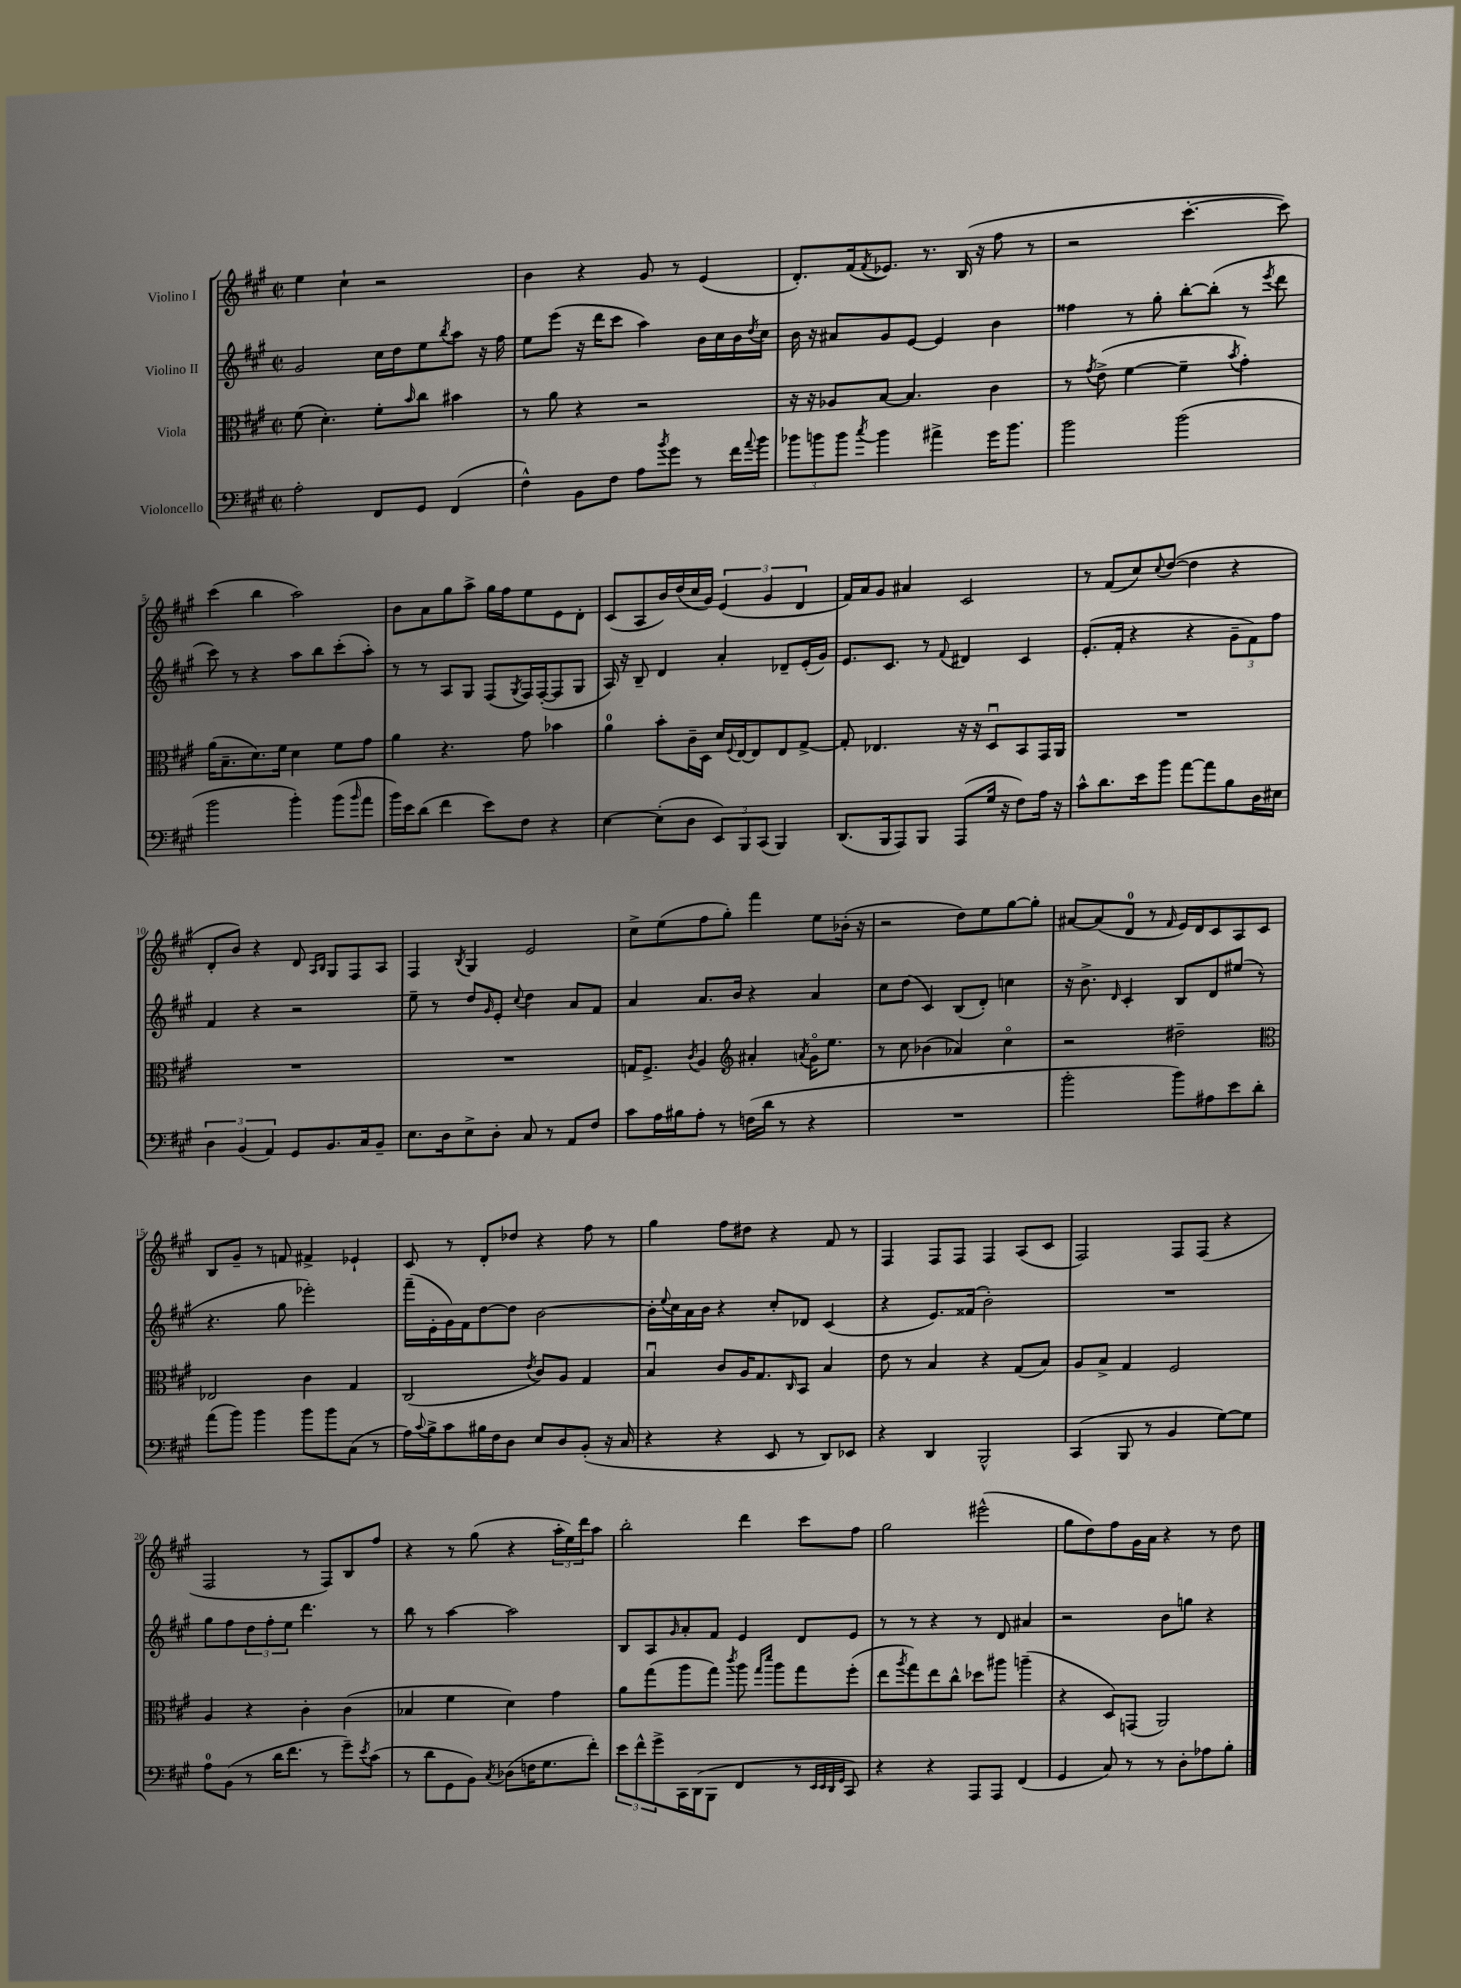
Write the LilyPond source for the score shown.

<<
\new StaffGroup <<
\new Staff = "s0" \with { instrumentName = "Violino I" } {
    \clef treble \key a \major \defaultTimeSignature \time 2/2
    e''4 cis''4-! r2 |
    b'4 r4 gis'8 r8 e'4( |
    d'8.-.) fis'16( \acciaccatura { fis'8 } ees'8.) r8. b16( r16 fis''8 r8 |
    r2 cis'''4.~-. cis'''8) |
    cis'''4( b''4 a''2) |
    b'8 a'8 gis''8 a''8-> gis''16 fis''16 e''8 e'8 d'8-. |
    cis'8( a8 b'16) d''16( cis''16 gis'16) \tuplet 3/2 { e'4( gis'4 d'4 } |
    fis'16) a'16 gis'8 ais'4 cis'2 |
    r8 fis'8( cis''8) \appoggiatura { cis''8 } d''8~( d''4 r4 |
    d'8-. b'8) r4 d'8 \grace { a16 b16 } gis8 fis8 a8 |
    fis4 \acciaccatura { b8 } gis4 e'2 |
    cis''8-> e''8( fis''8 gis''8-.) fis'''4 e''8 bes'16-.( r16 |
    r2 d''8) e''8 gis''8~ gis''8-. |
    ais'8~ ais'8( d'8-0 r8 \grace { fis'16 } e'16) d'16 cis'8 a8 cis'8 |
    b8 gis'8-- r8 f'8 fis'4-> ees'4-! |
    cis'8 r8 d'8-. des''8 r4 fis''8 r8 |
    gis''4 fis''8 dis''8 r4 fis'8 r8 |
    fis4 fis8 fis8 fis4 a8( cis'8 |
    fis2) fis8 fis8( r4 |
    fis2 r8 fis8) b8 fis''8 |
    r4 r8 gis''8( r4 \tuplet 3/2 { a''16-. e''16) d'''16 } a''8 |
    b''2-. d'''4 cis'''8 fis''8 |
    gis''2 eis'''2-^( |
    gis''8 d''8) fis''8 gis'16 a'16 r4 r8 d''8 \bar "|." |
}
\new Staff = "s1" \with { instrumentName = "Violino II" } {
    \clef treble \key a \major \defaultTimeSignature \time 2/2
    gis'2 cis''16 d''16 e''8 \acciaccatura { b''8 } a''8 r16 fis''16 |
    e''8 e'''8( r16 d'''16 cis'''8 a''4) b'16 cis''16 b'16 \acciaccatura { d''8 } cis''16 |
    b'16 r16 ais'8 gis'8 e'8~ e'4 b'4 |
    fisis''4 r8 gis''8-. b''8~-. b''8-.( r8 \acciaccatura { e'''8 } d'''8 |
    cis'''8) r8 r4 a''8 b''8 cis'''8-.( a''8-.) |
    r8 r8 a8 gis8 fis8( \acciaccatura { gis8 } fis16) fis16~-.( fis8 gis8 |
    a16) r16 b8-- d'4 a'4-. des'8-- e'16-.( gis'16) |
    e'8. cis'8. r8 \appoggiatura { fis'8 } dis'4 cis'4 |
    e'8.-.( fis'16-. r4 r4 \tuplet 3/2 { gis'8-- fis'8) fis''8 } |
    fis'4 r4 r2 |
    e''8-- r8 d''8 \grace { gis'16 } e'8-. \appoggiatura { cis''8 } d''4 a'8 fis'8 |
    a'4 a'8. b'16 r4 a'4 |
    cis''8 d''8( cis'4) b8( d'8-.) c''4 |
    r16 b'8.-> \grace { d'16 } cis'4-. b8 d'8 eis''8( r8 |
    r4. gis''8 ees'''2-.) |
    fis'''16--( e'16-. gis'16) fis'16 d''8~ d''8 b'2~ |
    b'16-. \appoggiatura { e''8 } cis''16 a'16 b'16 r4 cis''8-. des'8 cis'4( |
    r4 e'8.) fisis'16( b'2-.) |
    R1 |
    gis''8 fis''8 \tuplet 3/2 { d''8 fis''8-. e''8 } d'''4. r8 |
    b''8 r8 a''4~ a''2 |
    b8 a8 \grace { gis'16 } a'8-. fis'8 e'4 d'8 e'8 |
    r8 r8 r4 r8 d'8 ais'4 |
    r2 b'8 g''8 r4 \bar "|." |
}
\new Staff = "s2" \with { instrumentName = "Viola" } {
    \clef alto \key a \major \defaultTimeSignature \time 2/2
    fis'8( d'4.-.) fis'8-. \grace { b'16 } cis''8 bis'4 |
    r8 a'8 r4 r2 |
    r16 r16 aes8 b8~ b4. cis'4 |
    r8 \acciaccatura { gis'8 } e'8->( fis'4~ fis'4-- \acciaccatura { b'8 } gis'4-.) |
    a'16( b8.-- d'8.) fis'16 d'4 fis'8 gis'8 |
    a'4 r4. gis'8 bes'4 |
    a'4-0 b'8-. cis'16-- d16 d'16 \appoggiatura { fis8 } e16~ e8 e8 gis8~-> |
    gis8-. ees4. r16 r16 d8\downbow b,8 gis,16 a,16 |
    R1 |
    R1 |
    R1 |
    g16 fis8.-> \acciaccatura { cis'8 } a4 \clef treble ais'4-. \acciaccatura { a'8 } gis'16\flageolet e''8. |
    r8 cis''8 bes'4( aes'4) cis''4\flageolet |
    r2 dis''2-- |
    \clef alto ees2 cis'4 gis4 |
    cis2( \acciaccatura { e'8 } cis'8) a8 gis4 |
    b4\downbow cis'8 a16 gis8. \grace { cis16 } b,8 b4 |
    e'8 r8 b4 r4 gis8( b8) |
    a8 b8-> gis4 fis2 |
    a4 r4 cis'4-. cis'4( |
    bes4 fis'4 d'4) gis'4 |
    a'8 gis''8( a''8 gis''8) \acciaccatura { cis'''8 } a''8 \grace { gis''16 d'''16 } a''8 gis''8 fis''8-.( |
    e''8 \acciaccatura { a''8 } gis''8) e''8 cis''8-^ des''8 ais''8 a''4--( |
    r4 d8) g,8( a,2) \bar "|." |
}
\new Staff = "s3" \with { instrumentName = "Violoncello" } {
    \clef bass \key a \major \defaultTimeSignature \time 2/2
    a2-. fis,8 gis,8 fis,4( |
    fis4-^) b,8 fis8 a8 \acciaccatura { b'8 } gis'8 r8 fis'16 \appoggiatura { a'8 } b'16 |
    \tuplet 3/2 { bes'8 b'8 b'8 } \acciaccatura { cis''8 } b'4 ais'4-> gis'16 b'8. |
    b'2 b'2( |
    b'2 b'4-.) b'8( \grace { b'16 } a'8 |
    b'16) e'16 d'8( fis'4 e'8) fis8 r4 |
    e4~ e8-.( d8 \tuplet 3/2 { e,8) b,,8 cis,8( } b,,4) |
    d,8.( b,,16 a,,8) b,,8 a,,8( gis16 r16 fis8) a16 r16 |
    cis'8-^ d'8. e'16 b'8 a'8~ a'8 b8 d16 eis16 |
    \tuplet 3/2 { d4 b,4( a,4) } gis,8 b,8. cis16 b,8-- |
    e8. d16 e8-> d8-. cis8 r8 a,8 fis8 |
    cis'8 a16 bis16 a8-. r8 f16( d'16 r8 r4 |
    R1 |
    b'2-. b'8) ais8 e'8 d'8-. |
    a'8( b'8) b'4 b'8 b'8 cis8( r8 |
    a16) \appoggiatura { cis'8 } b16-> cis'8 bis16 fis16 d8 e8 d8 b,8-.( r16 cis16 |
    r4 r4 e,8 r8 d,8) ees,8 |
    r4 d,4 b,,2-^ |
    cis,4( b,,8 r8 b,4 gis8~) gis8 |
    a8-0 b,8( r8 d'16 fis'8. r8 gis'8--) \acciaccatura { e'8 } cis'8( |
    r8 d'8 gis,8 b,8) \acciaccatura { cis8 } des8( f16 gis8. fis'8-.) |
    \tuplet 3/2 { e'8 fis'8-^ gis'8-> } cis,16 d,16( b,,8 fis,4 r8 \grace { e,32 e,32 d,32 gis,32 } cis,8) |
    r4 r4 a,,8 a,,8 fis,4( |
    gis,4 cis8) r8 r8 d8-. aes8 b8-. \bar "|." |
}
>>
>>
